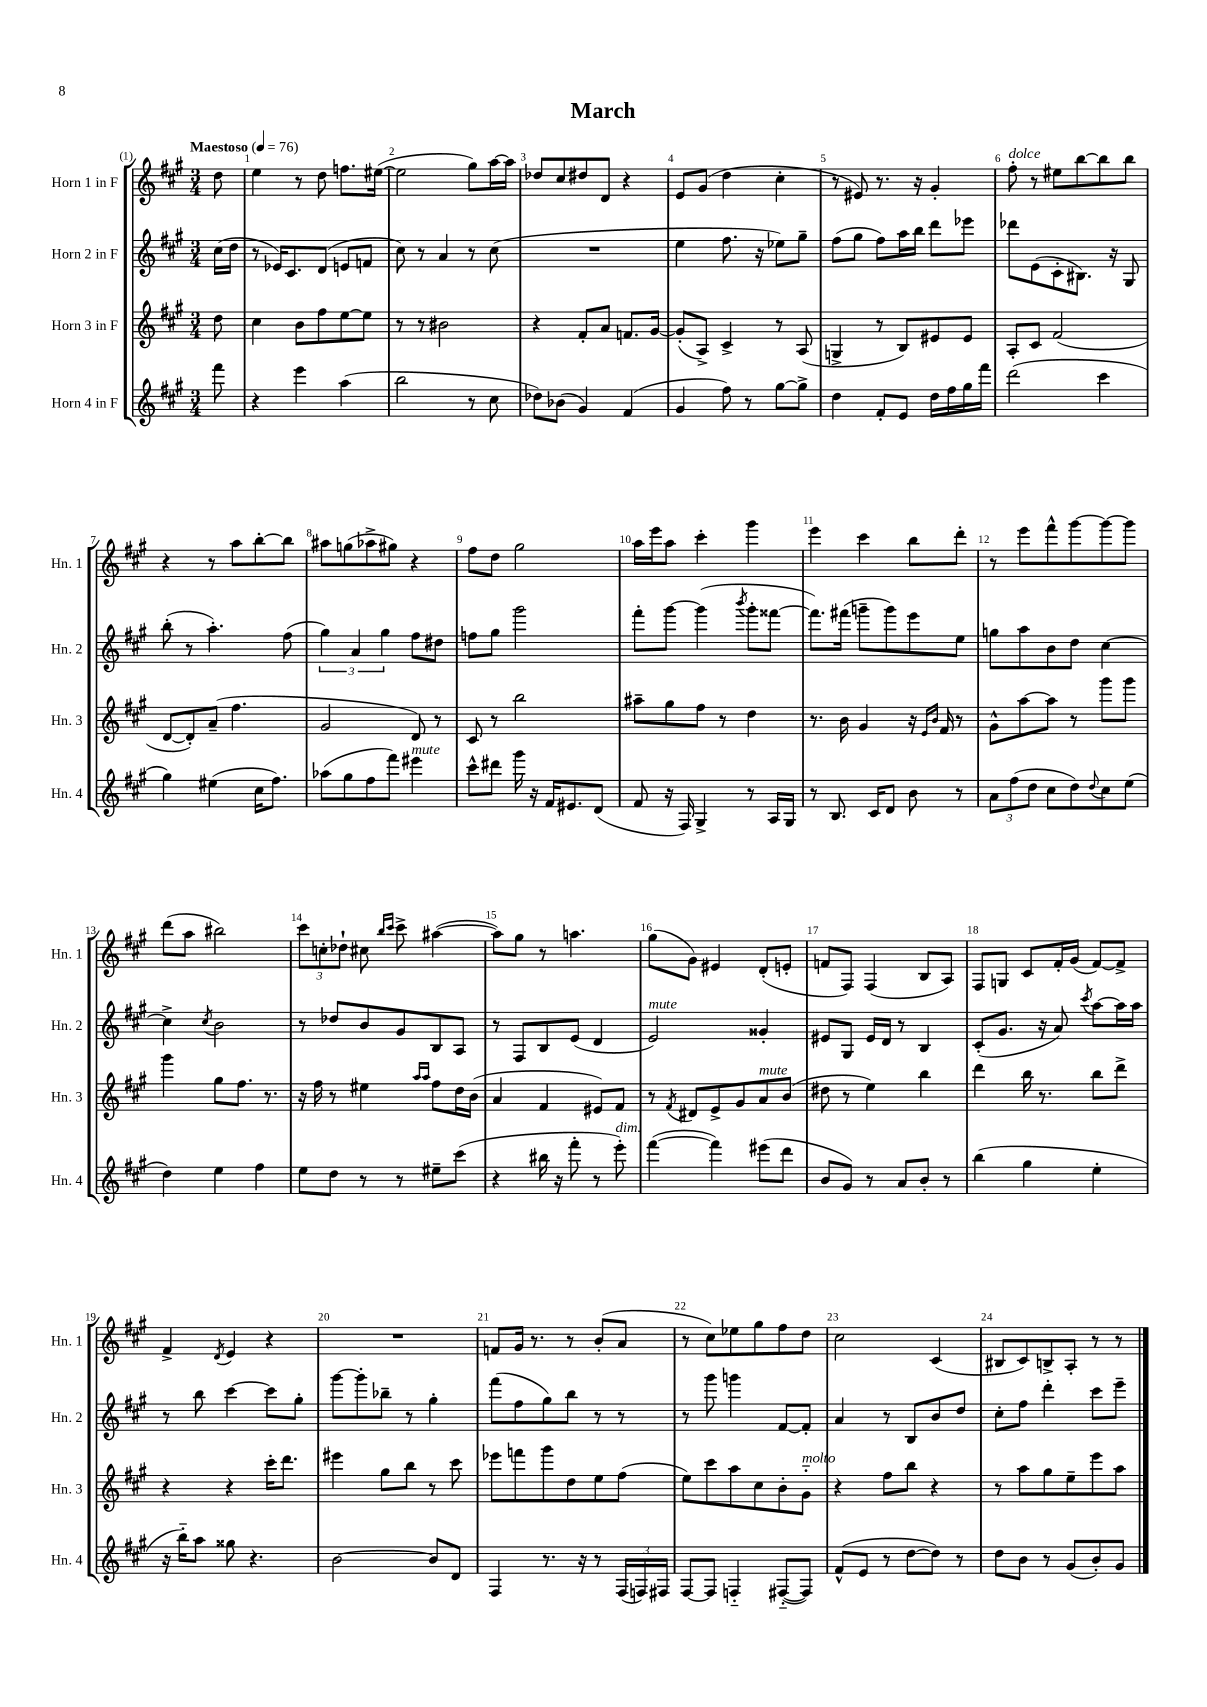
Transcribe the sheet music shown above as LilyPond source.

\header { title = "March" }
<<
\new StaffGroup <<
\new Staff = "s0" \with { instrumentName = "Horn 1 in F" shortInstrumentName = "Hn. 1" } {
    \clef treble \key a \major \numericTimeSignature \time 3/4 \partial 8 \tempo "Maestoso" 4 = 76
    d''8 |
    e''4 r8 d''8 f''8. eis''16~( |
    eis''2 gis''8) a''16~ a''16 |
    des''8 cis''8 dis''8 d'8 r4 |
    e'8 gis'8( d''4 cis''4-. |
    r8 eis'8) r8. r16 gis'4-. |
    fis''8-.^\markup { \italic "dolce" } r8 eis''8 b''8~ b''8 b''8 |
    r4 r8 a''8 b''8~-. b''8 |
    ais''8 g''8( aes''8-> gis''8) r4 |
    fis''8 d''8 gis''2 |
    a''16 e'''16 a''8 cis'''4-. gis'''4 |
    e'''4 cis'''4 b''8 d'''8-. |
    r8 e'''8 fis'''8-^ gis'''8~ gis'''8~ gis'''8 |
    d'''8( a''8 bis''2) |
    \tuplet 3/2 { cis'''8 c''8-. des''8-! } cis''8 \grace { b''16 cis'''16 } cis'''8-> ais''4~( |
    ais''8) gis''8 r8 a''4. |
    gis''8( gis'8) eis'4 d'8-.( e'8-. |
    f'8 fis8) fis4( b8 a8) |
    fis8 g8 cis'8 fis'16-. gis'16( fis'8~) fis'8-> |
    fis'4-> \acciaccatura { d'8 } e'4 r4 |
    R2. |
    f'8 gis'16 r8. r8 b'8-.( a'8 |
    r8 cis''8) ees''8 gis''8 fis''8 d''8 |
    cis''2 cis'4( |
    bis8 cis'8) b8-> a8-. r8 r8 \bar "|." |
}
\new Staff = "s1" \with { instrumentName = "Horn 2 in F" shortInstrumentName = "Hn. 2" } {
    \clef treble \key a \major \numericTimeSignature \time 3/4 \partial 8
    cis''16( d''16 |
    r8 ees'16) cis'8. d'8( e'8 f'8 |
    cis''8) r8 a'4 r8 cis''8( |
    R2. |
    e''4 fis''8. r16 ees''8) gis''8-- |
    fis''8( gis''8 fis''8) a''16 b''16 d'''8 ees'''8 |
    des'''8 e'8( cis'8-. bis8.) r16 gis8 |
    b''8-.( r8 a''4.-.) fis''8( |
    \tuplet 3/2 { gis''4) a'4 gis''4 } fis''8 dis''8 |
    f''8 gis''8 gis'''2 |
    fis'''8-. gis'''8~ gis'''4( \acciaccatura { b'''8 } gis'''8-. fisis'''8~ |
    fisis'''8.) fis'''16( g'''8-- g'''8) e'''8 e''8 |
    g''8 a''8 b'8 d''8 cis''4~ |
    cis''4-> \acciaccatura { cis''8 } b'2 |
    r8 des''8 b'8 gis'8 b8 a8 |
    r8 fis8 b8 e'8( d'4 |
    e'2^\markup { \italic "mute" }) gisis'4-. |
    eis'8 gis8 eis'16 d'16 r8 b4 |
    cis'8-.( gis'8. r16 a'8) \acciaccatura { cis'''8 } a''8~ a''16 a''16 |
    r8 b''8 cis'''4~ cis'''8 gis''8-. |
    gis'''8~ gis'''8-. bes''8-- r8 gis''4-. |
    fis'''8( fis''8 gis''8) b''8 r8 r8 |
    r8 gis'''8 g'''4 fis'8~ fis'8-. |
    a'4 r8 b8 b'8 d''8 |
    cis''8-. fis''8 d'''4-. cis'''8 e'''8-- \bar "|." |
}
\new Staff = "s2" \with { instrumentName = "Horn 3 in F" shortInstrumentName = "Hn. 3" } {
    \clef treble \key a \major \numericTimeSignature \time 3/4 \partial 8
    d''8 |
    cis''4 b'8 fis''8 e''8~ e''8 |
    r8 r8 bis'2 |
    r4 fis'8-. a'8 f'8. gis'16~ |
    gis'8-.( a8->) cis'4-> r8 a8( |
    g4-> r8 b8) eis'8 eis'8 |
    a8-. cis'8 fis'2( |
    d'8~ d'8-.) a'8--( fis''4. |
    gis'2 d'8) r8 |
    cis'8 r8 b''2 |
    ais''8-- gis''8 fis''8 r8 d''4 |
    r8. b'16 gis'4 r16 \grace { e'16 b'16 } fis'16 r8 |
    gis'8-^ a''8~ a''8 r8 gis'''8 gis'''8 |
    gis'''4 gis''8 fis''8. r8. |
    r16 fis''16 r8 eis''4 \grace { a''16 a''16 } fis''8 d''16 b'16( |
    a'4 fis'4 eis'8) fis'8 |
    r8 \acciaccatura { fis'8 } dis'8 e'8-> gis'8 a'8^\markup { \italic "mute" } b'8( |
    dis''8 r8 e''4) b''4 |
    d'''4 b''16 r8. b''8 d'''8-> |
    r4 r4 cis'''16-. d'''8. |
    eis'''4 gis''8 b''8 r8 cis'''8 |
    ees'''8 f'''8 gis'''8 d''8 e''8 fis''8( |
    e''8) cis'''8 a''8 cis''8 b'8-. gis'8-_^\markup { \italic "molto" } |
    r4 fis''8 b''8 r4 |
    r8 a''8 gis''8 e''8-- e'''8 a''8 \bar "|." |
}
\new Staff = "s3" \with { instrumentName = "Horn 4 in F" shortInstrumentName = "Hn. 4" } {
    \clef treble \key a \major \numericTimeSignature \time 3/4 \partial 8
    fis'''8 |
    r4 e'''4 a''4( |
    b''2 r8 cis''8 |
    des''8) bes'8( gis'4) fis'4( |
    gis'4 fis''8) r8 gis''8~ gis''8-> |
    d''4 fis'8-. e'8 d''16 fis''16 gis''16 fis'''16 |
    d'''2( cis'''4 |
    gis''4) eis''4( cis''16 fis''8.) |
    aes''8( gis''8 fis''8 fis'''8) eis'''4^\markup { \italic "mute" } |
    cis'''8-^ dis'''8 gis'''16 r16 fis'16 eis'8. d'8( |
    fis'8 r16 fis16) gis4-> r8 a16 gis16 |
    r8 b8. cis'16 d'8 b'8 r8 |
    \tuplet 3/2 { a'8 fis''8( d''8 } cis''8 d''8) \appoggiatura { d''8 } cis''8 e''8( |
    d''4) e''4 fis''4 |
    e''8 d''8 r8 r8 eis''8-- cis'''8( |
    r4 bis''16 r16 fis'''8-. r8 e'''8-.^\markup { \italic "dim." }) |
    fis'''4~( fis'''4) eis'''8( d'''8 |
    b'8 gis'8) r8 a'8 b'8-. r8 |
    b''4( gis''4 e''4-. |
    r16 b''16-_) a''8 gisis''8 r4. |
    b'2~ b'8 d'8 |
    fis4 r8. r16 r8 \tuplet 3/2 { fis16( f16) fis16 } |
    fis8~ fis8 f4-_ fis8~-_( fis8) |
    fis'8-^( e'8 r8 d''8~ d''8) r8 |
    d''8 b'8 r8 gis'8( b'8-.) gis'8 \bar "|." |
}
>>
>>
\layout { \context { \Score \override BarNumber.break-visibility = ##(#f #t #t) barNumberVisibility = #all-bar-numbers-visible } }
